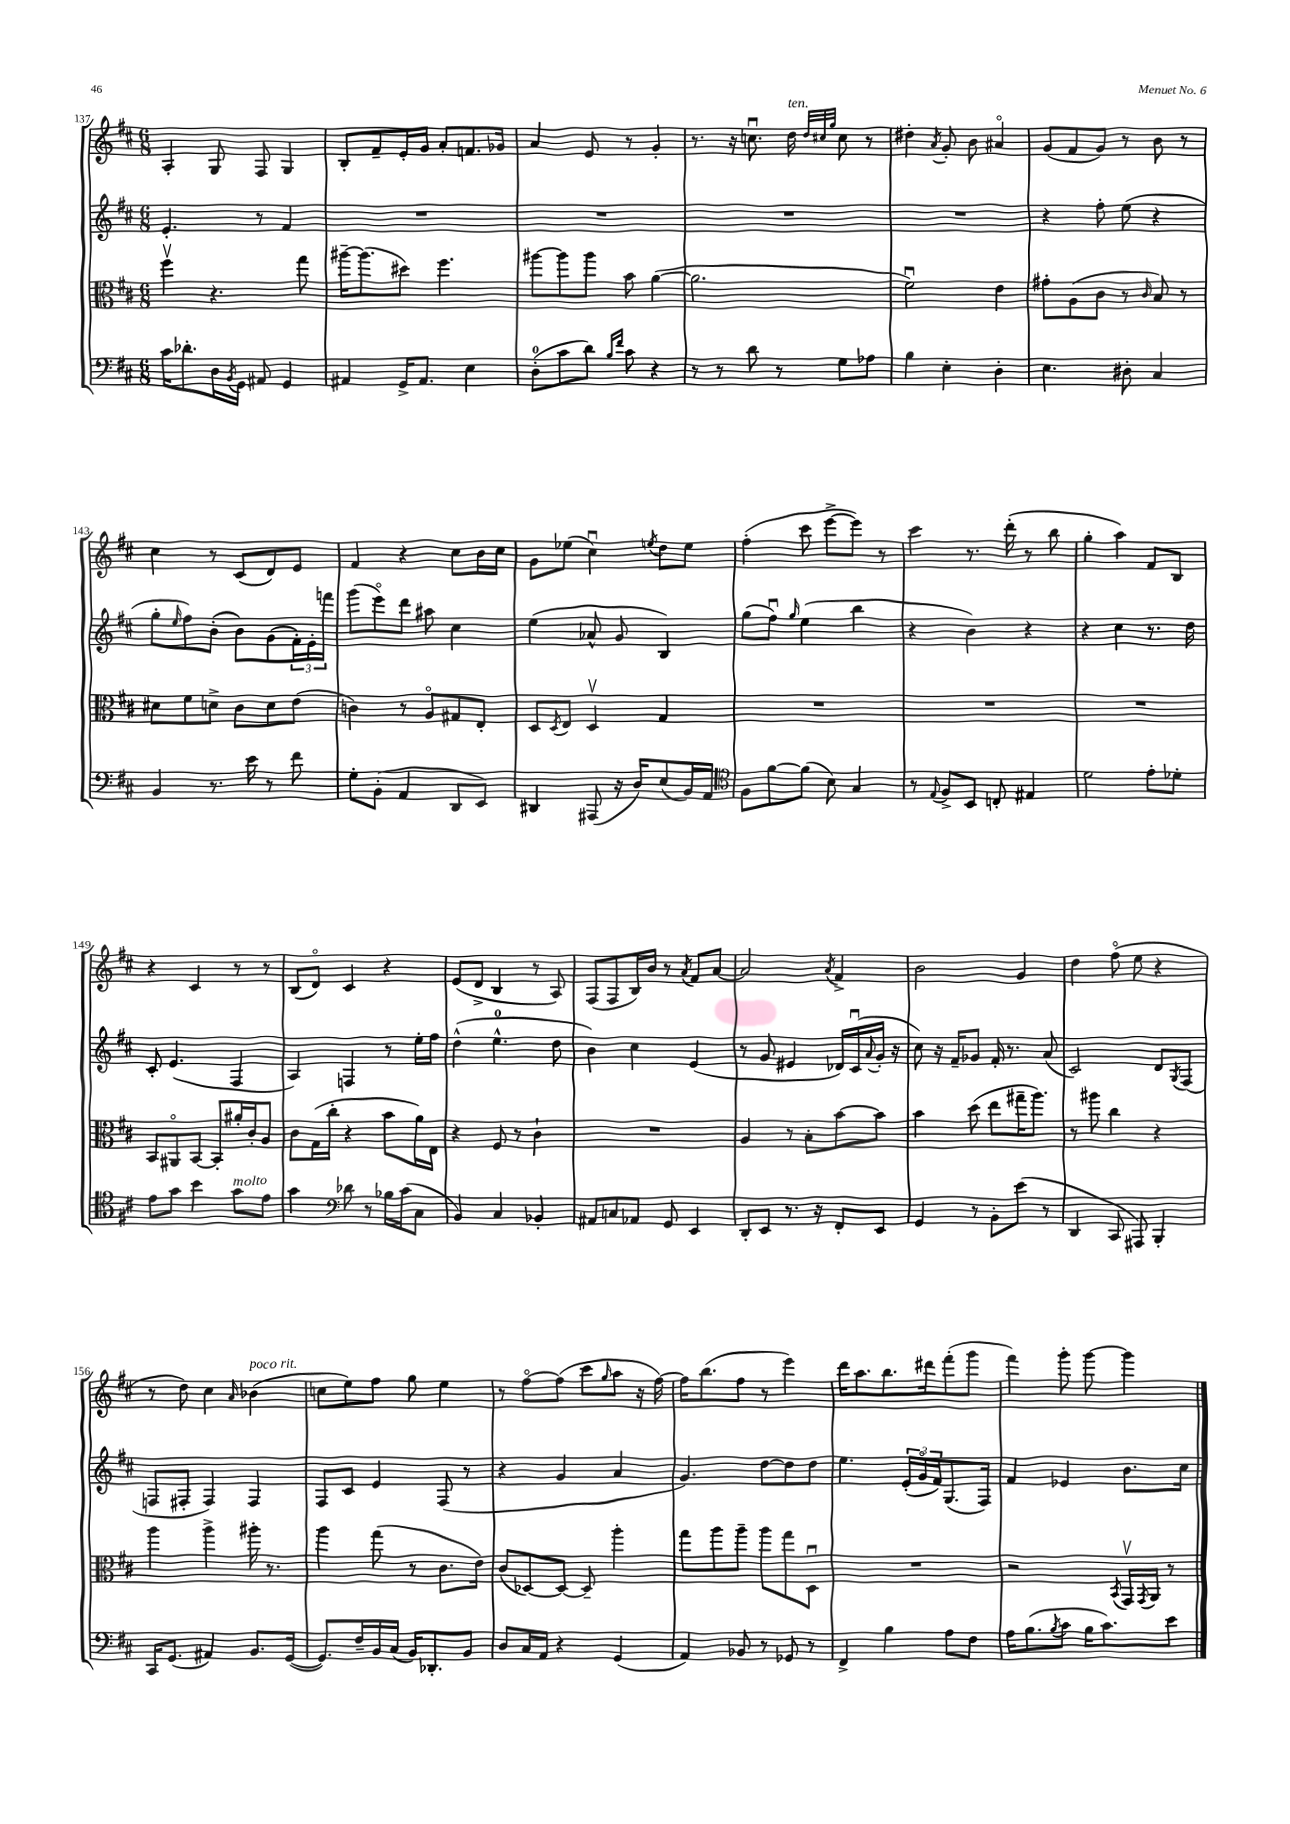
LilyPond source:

<<
\new StaffGroup <<
\new Staff = "s0" {
    \clef treble \key d \major \numericTimeSignature \time 6/8
    a4-. g8 fis8 g4 |
    b8-. fis'8-- e'16-. g'16 a'8-. f'8. ges'16 |
    a'4 e'8 r8 g'4-. |
    r8. r16 c''8.\downbow d''16^\markup { \italic "ten." } \grace { d''32 cis''32 g''32 } cis''8 r8 |
    dis''4-. \acciaccatura { a'8 } g'8-. b'8 ais'4\flageolet |
    g'8( fis'8 g'8) r8 b'8 r8 |
    cis''4 r8 cis'8( d'8) e'8 |
    fis'4 r4 cis''8 b'16 cis''16 |
    g'8 ees''8( cis''4\downbow) \acciaccatura { e''8 } d''8 e''8 |
    fis''4-.( cis'''8 e'''8~-> e'''8) r8 |
    cis'''4 r8. d'''16-.( r8 b''8 |
    g''4-. a''4) fis'8 b8 |
    r4 cis'4 r8 r8 |
    b8( d'8\flageolet) cis'4 r4 |
    e'8( d'8-> b4 r8 a8) |
    fis8( fis8 b16) b'16 r8 \acciaccatura { a'8 } fis'8 a'8~ |
    a'2 \acciaccatura { a'8 } fis'4-> |
    b'2 g'4 |
    d''4 fis''8\flageolet( e''8 r4 |
    r8 d''8) cis''4 \grace { a'16 } bes'4^\markup { \italic "poco rit." }( |
    c''8 e''8) fis''8 g''8 e''4 |
    r8 fis''8~\flageolet fis''8( cis'''8 \grace { g''16 } a''8 r16 fis''16~) |
    fis''16 b''8.( fis''8 r8 e'''4) |
    d'''16 a''8. b''8. dis'''16 fis'''8-.( g'''8 |
    fis'''4) g'''8-. g'''8~ g'''4 \bar "|." |
}
\new Staff = "s1" {
    \clef treble \key d \major \numericTimeSignature \time 6/8
    e'4.-. r8 fis'4 |
    R2. |
    R2. |
    R2. |
    R2. |
    r4 fis''8-. e''8( r4 |
    g''8-. \grace { e''16 } fis''8) b'8-.( b'8) g'8( \tuplet 3/2 { fis'16-.) e'16-. f'''16 } |
    g'''8( e'''8\flageolet) d'''8 ais''8 cis''4 |
    e''4( aes'8-^ g'8 b4) |
    g''8( fis''8\downbow) \grace { g''16 } e''4( b''4 |
    r4 b'4) r4 |
    r4 cis''4 r8. d''16 |
    cis'8-. e'4.( fis4 |
    a4) f4 r8 e''16-. fis''16 |
    d''4-^( e''4.-0-^ d''8 |
    b'4) cis''4 e'4( |
    r8 g'8 eis'4 des'16) cis'16\downbow( \appoggiatura { a'8 } g'16-. r16 |
    cis''8) r16 fis'16-- ges'8 fis'16-. r8. a'8( |
    cis'2) d'8 \acciaccatura { g8 } fis8( |
    f8 fis8-. fis4) fis4 |
    fis8 cis'8 e'4 fis8( r8 |
    r4 g'4 a'4 |
    g'4.) d''8~ d''8 d''8 |
    e''4. \tuplet 3/2 { e'16-.( g'16\flageolet fis'16) } g8.( fis16) |
    fis'4 ees'4 b'8. cis''16 \bar "|." |
}
\new Staff = "s2" {
    \clef alto \key d \major \numericTimeSignature \time 6/8
    fis''4\upbow r4. g''8 |
    ais''16~-- ais''8.( dis''8) fis''4. |
    ais''8~ ais''8 ais''8 b'8 a'4~( |
    a'2. |
    fis'2\downbow) e'4 |
    gis'8-. a8( cis'8 r8 \grace { cis'16 } b8) r8 |
    dis'8 fis'8 d'8-> cis'8 d'8 e'8( |
    c'4) r8 a8\flageolet gis8 e8-. |
    d8 \acciaccatura { d8 } e8 d4\upbow g4 |
    R2. |
    R2. |
    R2. |
    b,8 ais,8\flageolet b,8~ b,8-. ais'16-. cis'16-. a8 |
    cis'8 g16( cis''16-. r4 b'8 a'16) e16 |
    r4 fis8 r8 cis'4-! |
    R2. |
    a4 r8 b8-. b'8~ b'8 |
    b'4 d''8( e''8 gis''16-- a''8.) |
    r8 ais''8 cis''4 r4 |
    a''4 a''4-> ais''16-. r8. |
    a''4 g''8( r8 cis'8. e'16) |
    cis'8( des8~) des8~ des8-- a''4-. |
    g''8 a''8 a''8-- a''8 g''8 d8\downbow |
    R2. |
    r2 \acciaccatura { b,8 } g,16\upbow \acciaccatura { g,8 } a,16 r8 \bar "|." |
}
\new Staff = "s3" {
    \clef bass \key d \major \numericTimeSignature \time 6/8
    cis'16 des'8.-. d16 \acciaccatura { b,8 } g,16 ais,8 g,4 |
    ais,4 g,16-> ais,8. e4 |
    d8-0-.( cis'8 d'8) \grace { b16 fis'16 } cis'8 r4 |
    r8 r8 d'8 r8 g8 aes8 |
    b4 e4-. d4-. |
    e4. dis8-. cis4 |
    b,4 r8. e'16 r8 fis'8 |
    g8-. b,8-.( a,4 d,8 e,8) |
    dis,4 ais,,8( r16 d16) e8( b,16) a,16 |
    \clef tenor fis8 fis'8~ fis'8( b8) g4 |
    r8 \appoggiatura { e8 } fis8-> b,8 c8-. eis4 |
    d'2 e'8-. des'8-. |
    e'8 g'8 b'4 g'8^\markup { \italic "molto" } e'8 |
    g'4 \clef bass des'8 r8 bes16 cis'16( cis8 |
    b,4) cis4 bes,4-. |
    ais,8 c8 aes,8 g,8 e,4 |
    d,8-. e,8 r8. r16 fis,8-. e,8 |
    g,4 r8 b,8-. e'8( r8 |
    d,4 cis,8 ais,,8) b,,4-. |
    cis,16 g,8.( ais,4) b,8. g,16~( |
    g,8.) fis16-- b,16 cis16( b,16) des,8.-. b,8 |
    d8 cis16 a,16 r4 g,4( |
    a,4) bes,8 r8 ges,8 r8 |
    fis,4-> b4 a8 fis8 |
    a16 b8.( \acciaccatura { b8 } cis'8 b16 cis'8.) e'8 \bar "|." |
}
>>
>>
\layout { \context { \Score currentBarNumber = #137 } }
